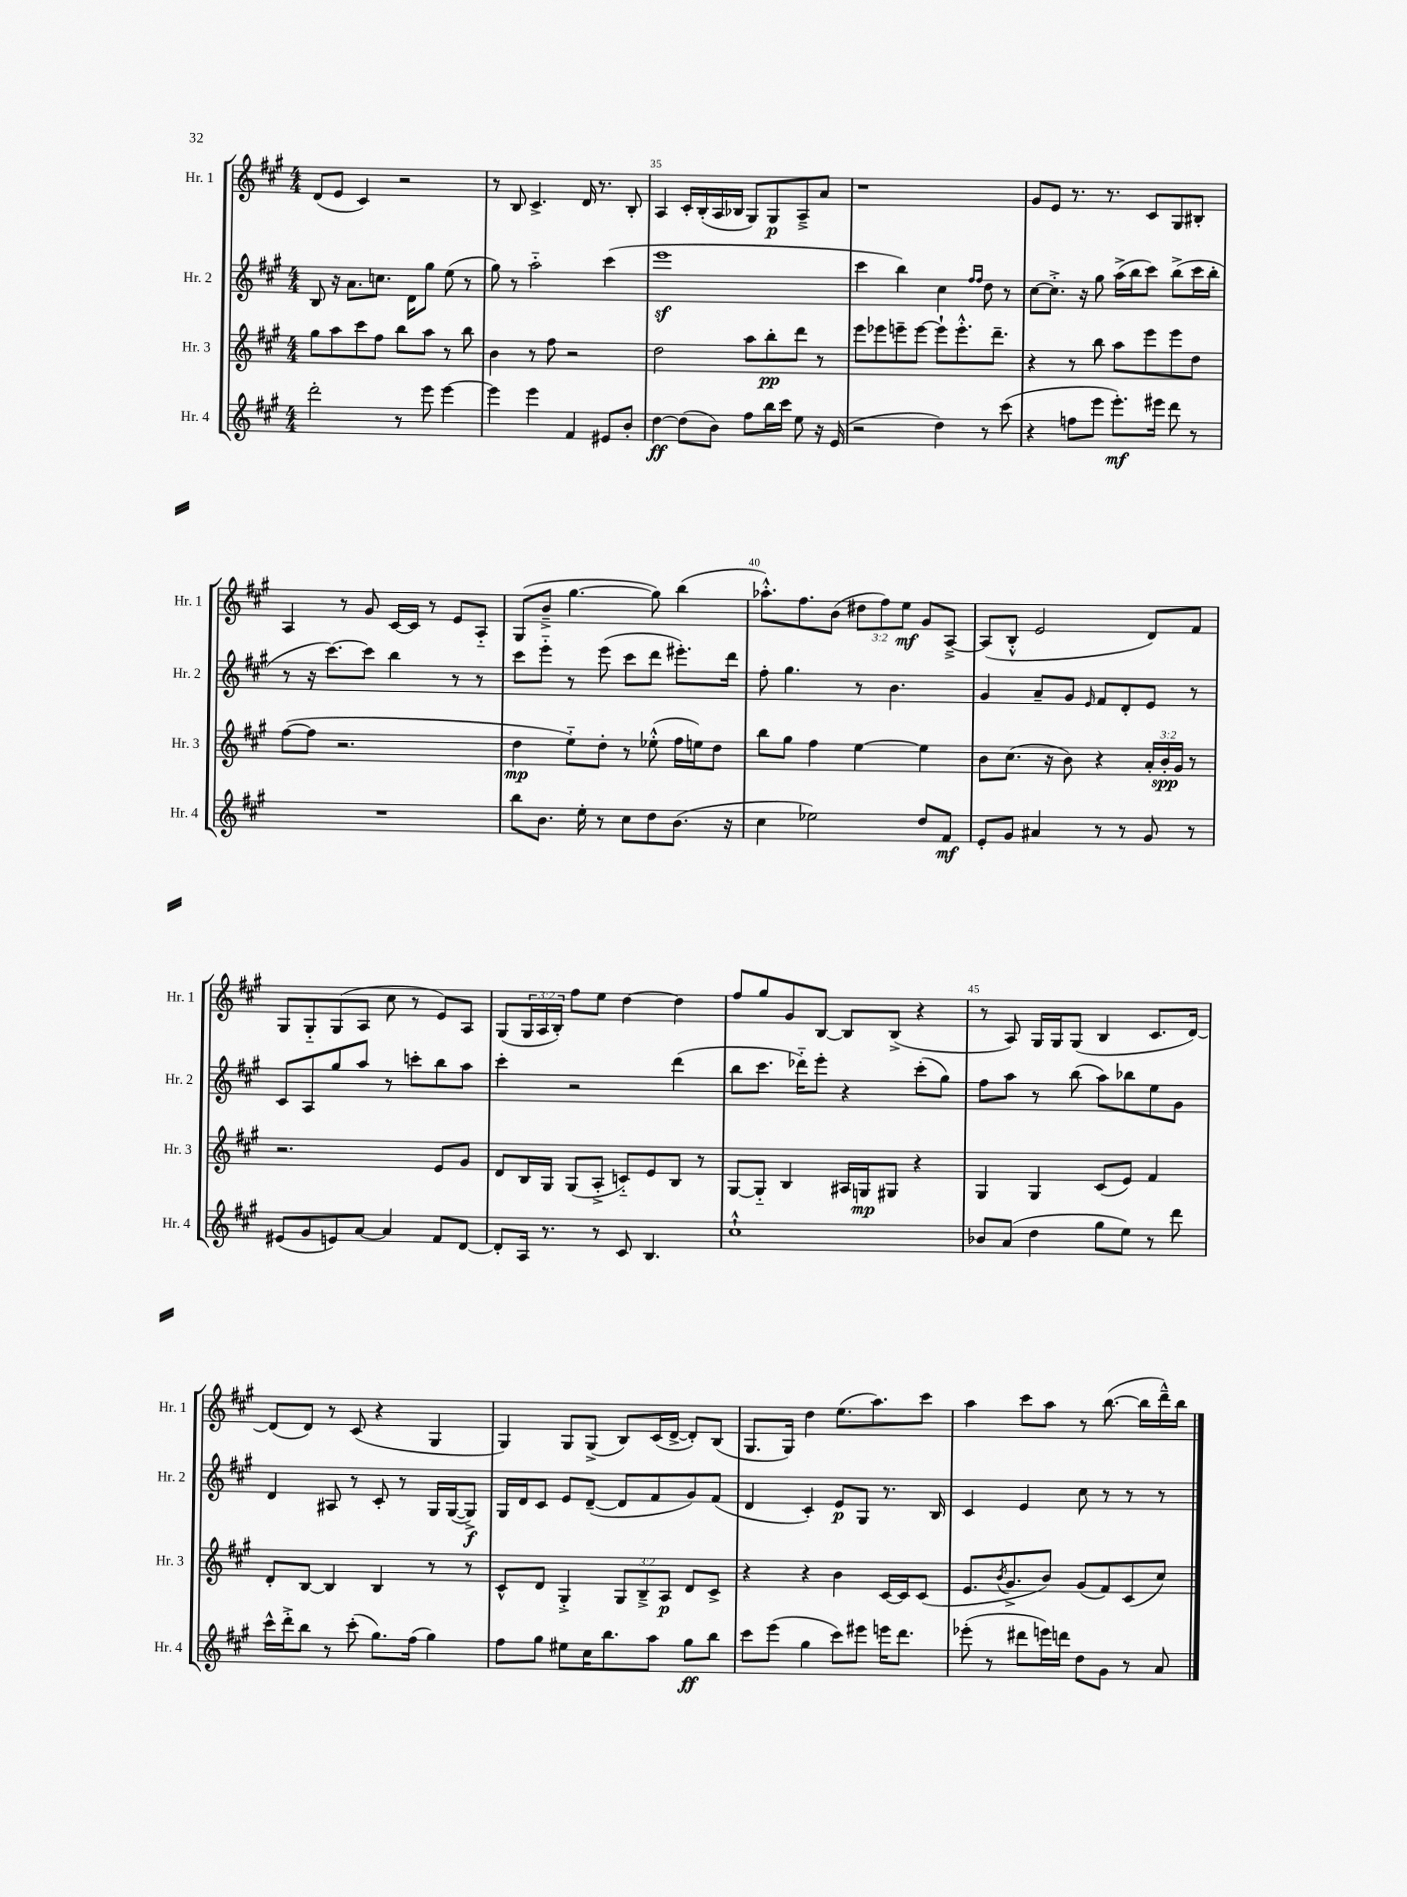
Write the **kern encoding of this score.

**kern	**dynam	**kern	**dynam	**kern	**dynam	**kern	**dynam
*part4	*part4	*part3	*part3	*part2	*part2	*part1	*part1
*staff4	*staff4	*staff3	*staff3	*staff2	*staff2	*staff1	*staff1
*I"Hr. 4	*	*I"Hr. 3	*	*I"Hr. 2	*	*I"Hr. 1	*
*I'Hr. 4	*	*I'Hr. 3	*	*I'Hr. 2	*	*I'Hr. 1	*
*clefG2	*	*clefG2	*	*clefG2	*	*clefG2	*
*k[f#c#g#]	*	*k[f#c#g#]	*	*k[f#c#g#]	*	*k[f#c#g#]	*
*M4/4	*	*M4/4	*	*M4/4	*	*M4/4	*
=33	=33	=33	=33	=33	=33	=33	=33
2ddd'\	.	8gg#\L	.	8B/	.	(8d/L	.
.	.	8aa\	.	16r	.	8e/J	.
.	.	.	.	8.a\L	.	.	.
.	.	8ccc#\	.	.	.	4c#/)	.
.	.	8ff#\J	.	8.ccn\J	.	.	.
8r	.	8bb\L	.	.	.	2r	.
.	.	.	.	16d\KL	.	.	.
8eee\	.	8aa\J	.	8gg#\J	.	.	.
[4eee\	.	8r	.	(8ee\	.	.	.
.	.	8bb\	.	8r	.	.	.
=34	=34	=34	=34	=34	=34	=34	=34
4eee\]	.	4b\	.	8gg#\)	.	8r	.
.	.	.	.	8r	.	8B/	.
4eee\	.	8r	.	2aa\	.	4.c#^/	.
.	.	8ff#\	.	.	.	.	.
4f#/	.	2r	.	.	.	.	.
.	.	.	.	.	.	16d/	.
.	.	.	.	.	.	8.r	.
8e#X/L	.	.	.	(4ccc#\	.	.	.
8b'/J	.	.	.	.	.	8B'/	.
=35	=35	=35	=35	=35	=35	=35	=35
[4dd\	ff	2dd\	.	1eeez	.	4A/	.
(8dd\L]	.	.	.	.	.	16c#'/LL	.
.	.	.	.	.	.	(16B'/	.
8b\J)	.	.	.	.	.	16A/	.
.	.	.	.	.	.	16B-X/JJ	.
8ff#\L	.	8aa\L	.	.	.	8G#/L)	.
16bb\L	.	8bb'\	pp	.	.	8G#/	p
16ccc#\JJ	.	.	.	.	.	.	.
8ee\	.	8ddd\J	.	.	.	8A~^/	.
16r	.	8r	.	.	.	8a/J	.
(16e/	.	.	.	.	.	.	.
=36	=36	=36	=36	=36	=36	=36	=36
2r	.	8eee\L	.	4ccc#\	.	1r	.
.	.	8eee-X\	.	.	.	.	.
.	.	8eeen~\	.	4bb\)	.	.	.
.	.	[8eee\J	.	.	.	.	.
4dd\)	.	8eee`\L]	.	4cc#\	.	.	.
.	.	8.eee'^^\	.	.	.	.	.
.	.	.	.	16qqff#/LL	.	.	.
.	.	.	.	16qqff#/JJ	.	.	.
8r	.	.	.	8dd\	.	.	.
.	.	8.ddd~\J	.	.	.	.	.
(8ccc#\	.	.	.	8r	.	.	.
=37	=37	=37	=37	=37	=37	=37	=37
4r	.	4r	.	[8cc#\L	.	8g#/L	.
.	.	.	.	8.cc#'^\J]	.	8e/J	.
8ffn\L	.	8r	.	.	.	8.r	.
.	.	.	.	16r	.	.	.
8eee\J	.	8bb\	.	8gg#\	.	.	.
.	.	.	.	.	.	8.r	.
8.eee'\L)	mf	8aa\L	.	(16aa^\LL	.	.	.
.	.	.	.	16bb\J	.	.	.
.	.	8eee\	.	8ccc#\J)	.	8c#/L	.
16eee#X\Jk	.	.	.	.	.	.	.
8ddd\	.	8eee\	.	(8bb^\L	.	8G#/	.
8r	.	8dd\J	.	16ccc#\L	.	8B#X'/J	.
.	.	.	.	16bb'\JJ	.	.	.
!!LO:LB:g=z
=38	=38	=38	=38	=38	=38	=38	=38
1r	.	([8ff#\L	.	8r	.	4A/	.
.	.	8ff#\J]	.	16r	.	.	.
.	.	.	.	[8.ccc#\L)	.	.	.
.	.	2.r	.	.	.	8r	.
.	.	.	.	8ccc#\J]	.	8g#/	.
.	.	.	.	4bb\	.	[16c#/LL	.
.	.	.	.	.	.	16c#/JJ]	.
.	.	.	.	.	.	8r	.
.	.	.	.	8r	.	8e/L	.
.	.	.	.	8r	.	8A/J	.
=39	=39	=39	=39	=39	=39	=39	=39
8bb\L	.	4dd\	mp	8ccc#\L	.	(8G#/L	.
8.b\J	.	.	.	8eee\J	.	8b~^/J	.
.	.	8ee\L)	.	8r	.	[4.gg#\	.
16ee'\	.	.	.	.	.	.	.
8r	.	8dd'\J	.	(8eee\	.	.	.
8cc#\L	.	8r	.	8ccc#\L	.	.	.
8dd\	.	(8ee-X'^^\	.	8ddd\J	.	8gg#\])	.
(8.b\J	.	16ff#\LL	.	8.eee#X'\L)	.	(4bb\	.
.	.	16een\J)	.	.	.	.	.
.	.	8dd\J	.	.	.	.	.
16r	.	.	.	16ddd\Jk	.	.	.
=40	=40	=40	=40	=40	=40	=40	=40
4cc#\	.	8bb\L	.	8ff#'\	.	8.aa-X'^^\L)	.
.	.	8gg#\J	.	4.gg#\	.	.	.
.	.	.	.	.	.	8.ff#\	.
2ee-X\)	.	4ff#\	.	.	.	.	.
.	.	.	.	.	.	(8b\J	.
.	.	[4ee\	.	8r	.	12dd#X\L	.
.	.	.	.	.	.	12ff#\)	.
.	.	.	.	4.b\	.	.	.
.	.	.	.	.	.	12ee\J	mf
8dd/L	.	4ee\]	.	.	.	8g#/L	.
8f#/J	mf	.	.	.	.	[8A~^/J	.
=41	=41	=41	=41	=41	=41	=41	=41
8e'/L	.	8b\L	.	4g#/	.	(8A/L]	.
8g#/J	.	(8.cc#\J	.	.	.	8B'^^/J	.
4a#X/	.	.	.	8a~/L	.	2e/	.
.	.	16r	.	.	.	.	.
.	.	8b\)	.	8g#/J	.	.	.
.	.	.	.	16qqe/	.	.	.
8r	.	4r	.	8f#/L	.	.	.
8r	.	.	.	8d'/	.	.	.
8g#/	.	24a'/LL	.	8e/J	.	8d/L)	.
.	.	24b'/	spp	.	.	.	.
.	.	24g#/JJ	.	.	.	.	.
8r	.	8r	.	8r	.	8f#/J	.
!!LO:LB:g=z
=42	=42	=42	=42	=42	=42	=42	=42
(8e#X/L	.	2.r	.	8c#/L	.	8G#/L	.
8g#/	.	.	.	8A/	.	8G#/	.
8en/)	.	.	.	8gg#/	.	(8G#/	.
[8a/J	.	.	.	8aa/J	.	8A/J	.
4a/]	.	.	.	8r	.	8cc#\	.
.	.	.	.	8cccn'\L	.	8r	.
8f#/L	.	8e/L	.	8bb\	.	8e/L)	.
[8d/J	.	8g#/J	.	8aa\J	.	8A/J	.
=43	=43	=43	=43	=43	=43	=43	=43
8d'/L]	.	8d/L	.	4ccc#'\	.	(8G#/L	.
16A/Jk	.	16B/L	.	.	.	24G#/L	.
.	.	.	.	.	.	24A/	.
8.r	.	16G#/JJ	.	.	.	.	.
.	.	.	.	.	.	24B'/JJ)	.
.	.	(8G#/L	.	2r	.	8ff#\L	.
8r	.	8A'^/J	.	.	.	8ee\J	.
8c#/	.	8cn/L)	.	.	.	[4dd\	.
4.B/	.	8e/	.	.	.	.	.
.	.	8B/J	.	(4ddd\	.	4dd\]	.
.	.	8r	.	.	.	.	.
=44	=44	=44	=44	=44	=44	=44	=44
1cc#`^^	.	[8G#/L	.	8bb\L	.	8ff#/L	.
.	.	8G#/J]	.	8.ccc#\J	.	8gg#/	.
.	.	4B/	.	.	.	8g#/	.
.	.	.	.	16ddd-X\KL)	.	.	.
.	.	.	.	8eee'\J	.	[8B/J	.
.	.	16A#X/LL	.	4r	.	8B/L]	.
.	.	16Gn/J	mp	.	.	.	.
.	.	8G#X/J	.	.	.	(8B^/J	.
.	.	4r	.	(8ccc#'\L	.	4r	.
.	.	.	.	8gg#\J)	.	.	.
=45	=45	=45	=45	=45	=45	=45	=45
8b-X/L	.	4G#/	.	8ff#\L	.	8r	.
(8a/J	.	.	.	8aa\J	.	8A/)	.
4dd\	.	4G#/	.	8r	.	16G#/LL	.
.	.	.	.	.	.	16G#/J	.
.	.	.	.	(8bb\	.	(8G#/J	.
8gg#\L	.	(8c#/L	.	8aa\L)	.	4B/	.
8ee\J)	.	8e/J)	.	8bb-X\	.	.	.
8r	.	4f#/	.	8ee\	.	8.c#/L	.
8ddd\	.	.	.	8g#\J	.	.	.
.	.	.	.	.	.	[16d/Jk)	.
!!LO:LB:g=z
=46	=46	=46	=46	=46	=46	=46	=46
16ccc#^^\LL	.	8d'/L	.	4d/	.	(8d/L]	.
16ddd'^\J	.	.	.	.	.	.	.
8bb\J	.	[8B/J	.	.	.	8d/J)	.
8r	.	4B/]	.	8A#X/	.	8r	.
(8ccc#'\	.	.	.	8r	.	(8c#/	.
8.gg#\L)	.	4B/	.	8c#'/	.	4r	.
.	.	.	.	8r	.	.	.
(16ff#\Jk	.	.	.	.	.	.	.
4gg#\)	.	8r	.	16G#/LL	.	4G#/	.
.	.	.	.	([16G#/J	.	.	.
.	.	8r	.	8G#^/J])	f	.	.
=47	=47	=47	=47	=47	=47	=47	=47
8ff#\L	.	8c#^^/L	.	16G#/LL	.	4G#/)	.
.	.	.	.	16d/J	.	.	.
8gg#\J	.	8d/J	.	8c#/J	.	.	.
8ee#X\L	.	4G#'^/	.	8e/L	.	8G#/L	.
16cc#\K	.	.	.	([8d~/J	.	(8G#^/J	.
8.bb\	.	.	.	.	.	.	.
.	.	12G#/L	.	8d/L]	.	8B/L)	.
.	.	12B~^/	.	.	.	.	.
8aa\J	.	.	.	8f#/	.	(16c#/L	.
.	.	12A/J	p	.	.	.	.
.	.	.	.	.	.	[16d^/JJ	.
8gg#\L	ff	8d/L	.	8g#/)	.	8d'/L])	.
8bb\J	.	8c#^/J	.	(8f#/J	.	(8B/J	.
=48	=48	=48	=48	=48	=48	=48	=48
8ccc#\L	.	4r	.	4d/	.	8.G#/L	.
(8eee\J	.	.	.	.	.	.	.
.	.	.	.	.	.	16G#/Jk)	.
4gg#\	.	4r	.	4c#'/)	.	4dd\	.
8ccc#\L)	.	4b\	.	8e/L	p	(8.ee\L	.
8eee#X\J	.	.	.	8G#/J	.	.	.
.	.	.	.	.	.	8.aa\)	.
16eeen\KL	.	[16c#/LL	.	8.r	.	.	.
8.ddd\J	.	16c#/J]	.	.	.	.	.
.	.	(8c#/J	.	.	.	8ccc#\J	.
.	.	.	.	16B/	.	.	.
=49	=49	=49	=49	=49	=49	=49	=49
(8eee-X'\	.	8.e/L	.	4c#/	.	4aa\	.
8r	.	.	.	.	.	.	.
.	.	8qb/	.	.	.	.	.
.	.	8.g#^/	.	.	.	.	.
8ddd#X\L	.	.	.	4e/	.	8ccc#\L	.
16eeen\L)	.	8b/J)	.	.	.	8aa\J	.
16dddn\JJ	.	.	.	.	.	.	.
8dd\L	.	(8g#/L	.	8cc#\	.	8r	.
8g#\J	.	8f#/)	.	8r	.	([8.bb\	.
8r	.	(8c#/	.	8r	.	.	.
.	.	.	.	.	.	16bb\LL]	.
8a/	.	8cc#/J)	.	8r	.	16ddd~^^\)	.
.	.	.	.	.	.	16bb\JJ	.
==	==	==	==	==	==	==	==
*-	*-	*-	*-	*-	*-	*-	*-
